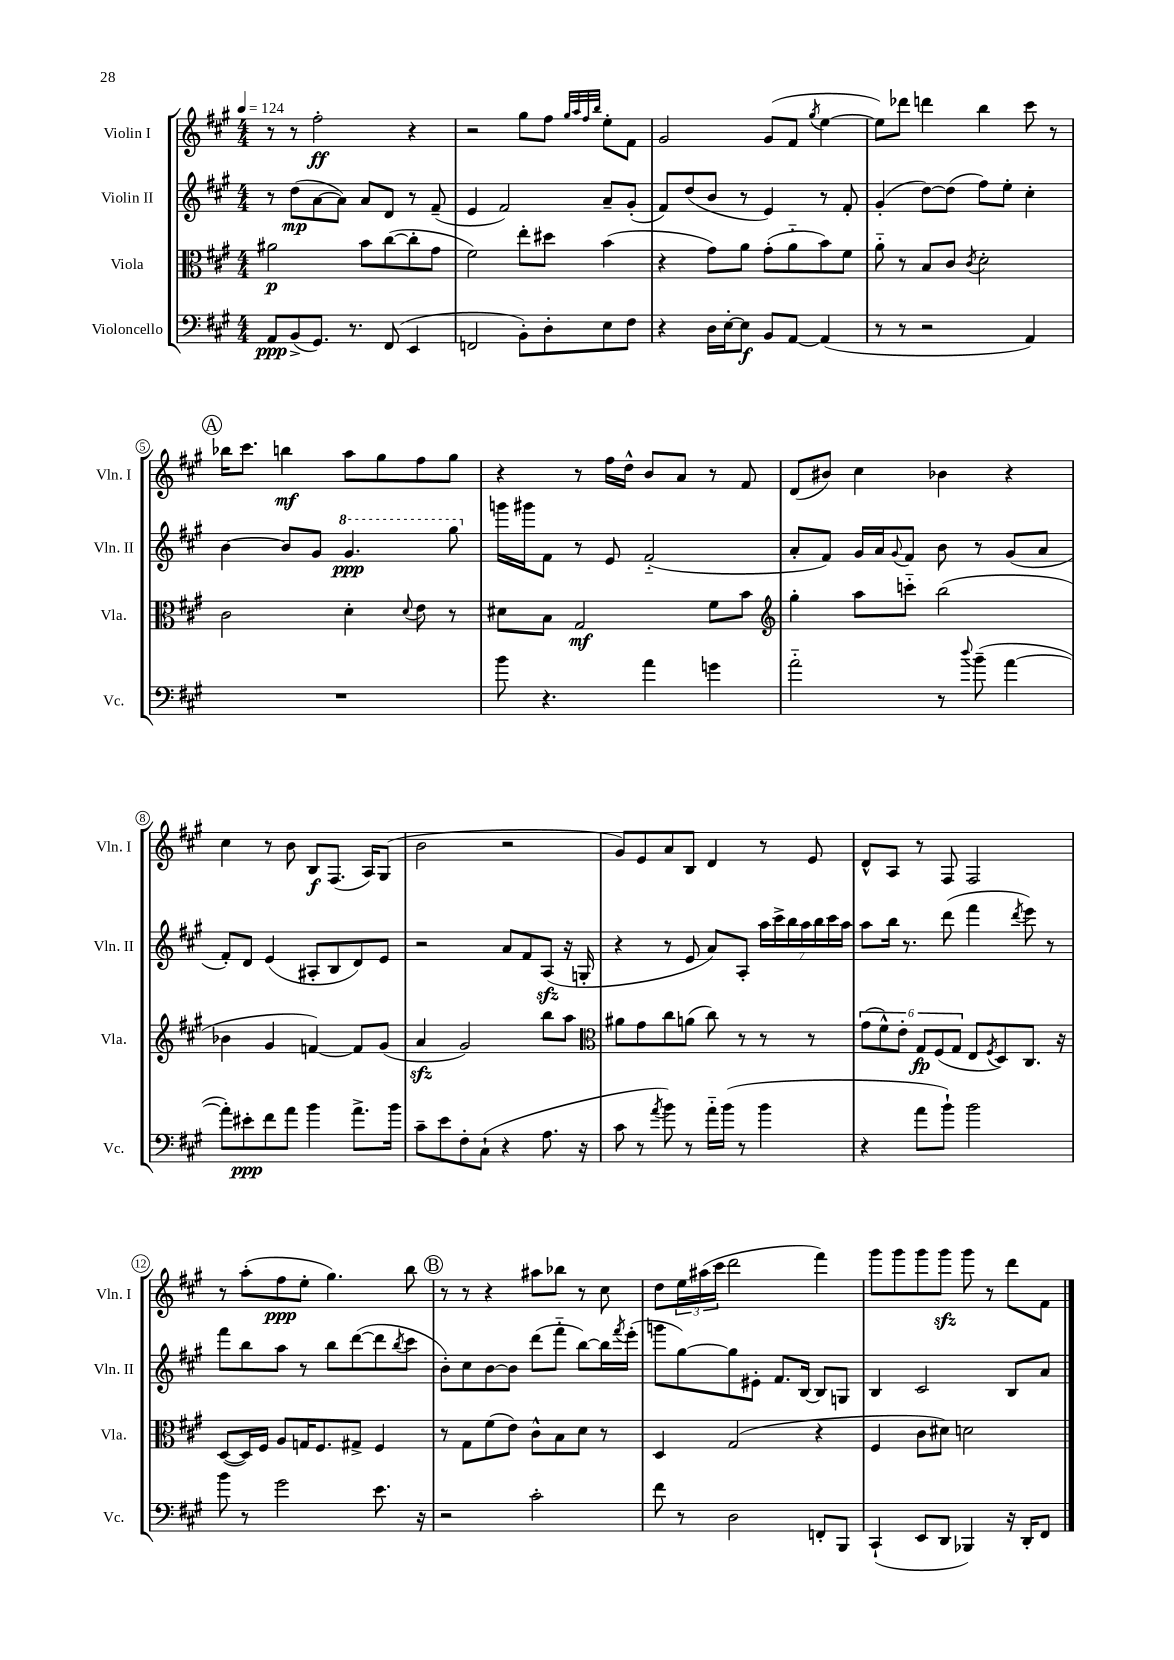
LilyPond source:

<<
\new StaffGroup <<
\new Staff = "s0" \with { instrumentName = "Violin I" shortInstrumentName = "Vln. I" } {
    \clef treble \key a \major \numericTimeSignature \time 4/4 \tempo 4 = 124
    r8 r8 fis''2-.\ff r4 |
    r2 gis''8 fis''8 \grace { gis''32 a''32 fis''32 b''32 } e''8-. fis'8 |
    gis'2 gis'8( fis'8 \acciaccatura { gis''8 } e''4~ |
    e''8) des'''8 d'''4 b''4 cis'''8 r8 |
    \mark \markup { \circle "A" } bes''16 cis'''8. b''4\mf a''8 gis''8 fis''8 gis''8 |
    r4 r8 fis''16 d''16-^ b'8 a'8 r8 fis'8 |
    d'8( bis'8) cis''4 bes'4 r4 |
    cis''4 r8 b'8 b8\f fis8.( a16) gis8( |
    b'2 r2 |
    gis'8) e'8 a'8 b8 d'4 r8 e'8 |
    d'8-^ a8 r8 fis8 fis2 |
    r8 a''8-.( fis''8\ppp e''8-. gis''4.) b''8 |
    \mark \markup { \circle "B" } r8 r8 r4 ais''8 bes''8 r8 cis''8 |
    d''8 \tuplet 3/2 { e''16 ais''16( cis'''16 } d'''2 fis'''4) |
    gis'''8 gis'''8 gis'''8 gis'''8\sfz gis'''8 r8 d'''8 fis'8 \bar "|." |
}
\new Staff = "s1" \with { instrumentName = "Violin II" shortInstrumentName = "Vln. II" } {
    \clef treble \key a \major \numericTimeSignature \time 4/4
    r8 d''8\mp( a'8~ a'8) a'8 d'8 r8 fis'8--( |
    e'4 fis'2) a'8-- gis'8-.( |
    fis'8) d''8( b'8 r8 e'4) r8 fis'8-. |
    gis'4-.( d''8~) d''8( fis''8) e''8-. cis''4-. |
    \mark \markup { \circle "A" } b'4~ b'8 gis'8 \ottava #1 gis''4.\ppp gis'''8 \ottava #0 |
    g'''16 gis'''16 fis'8 r8 e'8 fis'2-_( |
    a'8-. fis'8) gis'16 a'16 \appoggiatura { gis'8 } fis'8 b'8 r8 gis'8( a'8 |
    fis'8-.) d'8 e'4( ais8-. b8 d'8) e'8 |
    r2 a'8 fis'8 a8\sfz( r16 g16-. |
    r4 r8 e'8 a'8) a8-. \tuplet 7/4 { a''16 cis'''16-> b''16 a''16 b''16 cis'''16 a''16 } |
    a''8 b''16 r8. d'''8( fis'''4 \acciaccatura { d'''8 } e'''8) r8 |
    fis'''8 b''8 a''8 r8 b''8 d'''8~( d'''8 \acciaccatura { b''8 } cis'''8 |
    \mark \markup { \circle "B" } b'8-.) cis''8 b'8~ b'8 d'''8( fis'''8-_ b''8~) b''16 \acciaccatura { fis'''8 } e'''16-.( |
    g'''8 gis''8~) gis''8 eis'8-. fis'8. b16~ b8 g8 |
    b4 cis'2 b8 a'8 \bar "|." |
}
\new Staff = "s2" \with { instrumentName = "Viola" shortInstrumentName = "Vla." } {
    \clef alto \key a \major \numericTimeSignature \time 4/4
    ais'2\p b'8 cis''8~( cis''8-. gis'8 |
    fis'2) e''8-. dis''8 b'4( |
    r4 gis'8) a'8 gis'8-.( a'8-_ b'8) fis'8 |
    a'8-_ r8 b8 cis'8 \acciaccatura { cis'8 } d'2-. |
    \mark \markup { \circle "A" } cis'2 d'4-. \appoggiatura { d'8 } e'8 r8 |
    dis'8 b8 gis2\mf fis'8 b'8 |
    \clef treble gis''4-. a''8 c'''8-_ b''2( |
    bes'4 gis'4 f'4~) f'8 gis'8( |
    a'4\sfz gis'2) b''8 a''8 |
    \clef alto ais'8 gis'8 cis''8 a'8( cis''8) r8 r8 r8 |
    \tuplet 6/4 { gis'8( fis'8-^) e'8-. gis8\fp fis8( gis8 } e8 \acciaccatura { fis8 } d8) cis8. r16 |
    d8~( d16) fis16 a8 g16 fis8. gis8-> fis4 |
    \mark \markup { \circle "B" } r8 gis8 fis'8( e'8) cis'8-^ b8 d'8 r8 |
    d4 gis2( r4 |
    fis4 cis'8 dis'8) d'2 \bar "|." |
}
\new Staff = "s3" \with { instrumentName = "Violoncello" shortInstrumentName = "Vc." } {
    \clef bass \key a \major \numericTimeSignature \time 4/4
    a,8\ppp b,8->( gis,8.) r8. fis,8( e,4 |
    f,2 b,8-.) d8-. e8 fis8 |
    r4 d16 e16~-. e8\f b,8 a,8~ a,4( |
    r8 r8 r2 a,4) |
    \mark \markup { \circle "A" } R1 |
    b'8 r4. a'4 g'4 |
    a'2-_ r8 \appoggiatura { d''8 } b'8--( a'4~ |
    a'8-.) eis'8-.\ppp fis'8 a'8 b'4 a'8.-> b'16 |
    cis'8-- e'8 fis8-. cis8-!( r4 a8. r16 |
    cis'8 r8 \acciaccatura { a'8 } b'8) r8 a'16-_ b'16( r8 b'4 |
    r4 a'8 b'8-!) b'2 |
    b'8 r8 gis'2 e'8. r16 |
    \mark \markup { \circle "B" } r2 cis'2-. |
    fis'8 r8 d2 f,8-. b,,8 |
    cis,4-!( e,8 d,8 bes,,4) r16 d,16-. fis,8 \bar "|." |
}
>>
>>
\layout { \context { \Score \override BarNumber.stencil = #(make-stencil-circler 0.1 0.3 ly:text-interface::print) } }
